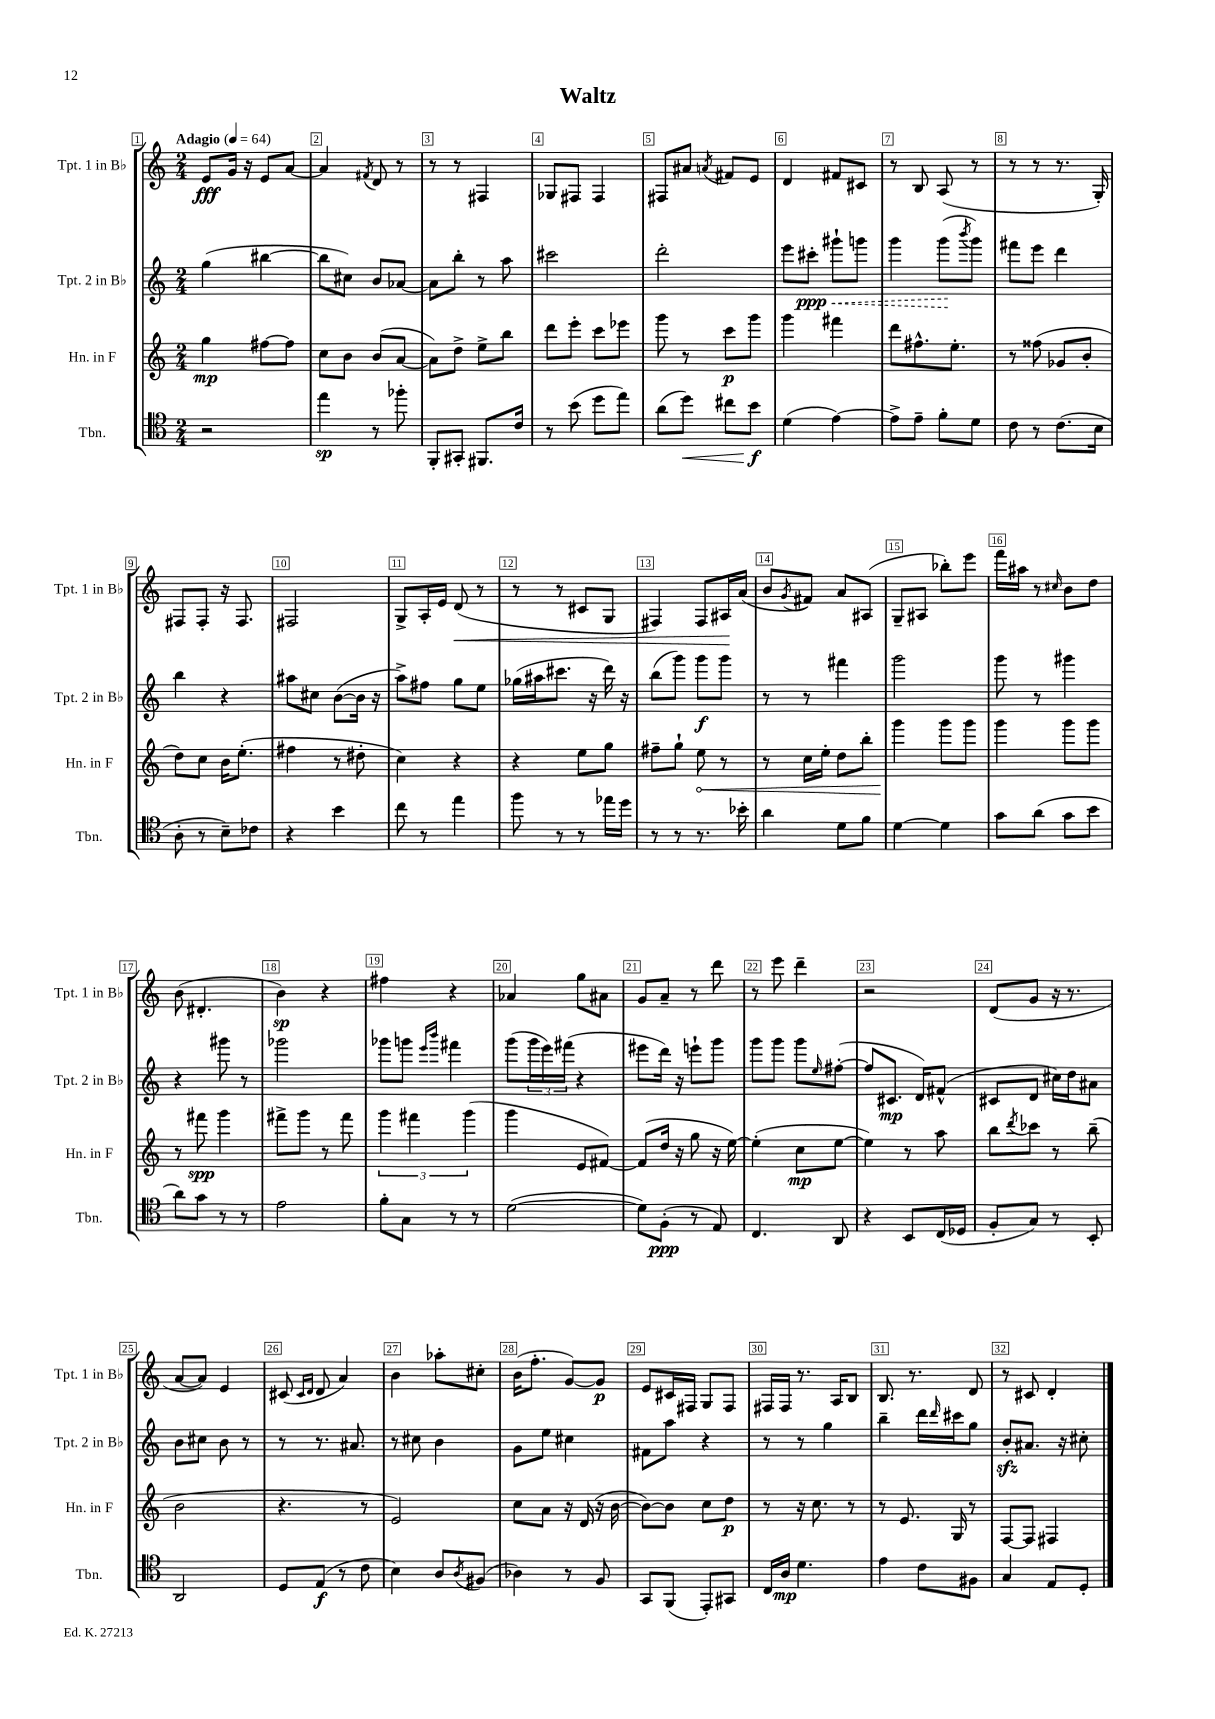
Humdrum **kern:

**kern	**dynam	**kern	**dynam	**kern	**dynam	**kern	**dynam
*part4	*part4	*part3	*part3	*part2	*part2	*part1	*part1
*staff4	*staff4	*staff3	*staff3	*staff2	*staff2	*staff1	*staff1
*I"Tbn.	*	*I"Hn. in F	*	*I"Tpt. 2 in B♭	*	*I"Tpt. 1 in B♭	*
*I'Tbn.	*	*I'Hn. in F	*	*I'Tpt. 2 in B♭	*	*I'Tpt. 1 in B♭	*
*clefC4	*	*clefG2	*	*clefG2	*	*clefG2	*
*k[]	*	*k[]	*	*k[]	*	*k[]	*
*M2/4	*	*M2/4	*	*M2/4	*	*M2/4	*
*MM64	*	*MM64	*	*MM64	*	*MM64	*
=1	=1	=1	=1	=1	=1	=1	=1
!	!	!	!	!	!	!LO:TX:a:B:t=Adagio	!
2r	.	4gg\	mp	(4gg\	.	8e/L	fff
.	.	.	.	.	.	16g/Jk	.
.	.	.	.	.	.	16r	.
.	.	[8ff#X\L	.	[4bb#X\	.	8e/L	.
.	.	8ff#\J]	.	.	.	[8a/J	.
=2	=2	=2	=2	=2	=2	=2	=2
4ee\	sp	8cc\L	.	8bb#\L]	.	4a/]	.
.	.	8b\J	.	8cc#X\J)	.	.	.
.	.	.	.	.	.	8qf#X/	.
8r	.	(8b/L	.	8b/L	.	8d/	.
8ff-X'\	.	[8a/J	.	[8a-X/J	.	8r	.
=3	=3	=3	=3	=3	=3	=3	=3
8FF'/L	.	8a\L])	.	8a-\L]	.	8r	.
8GG#X'/J	.	8dd^\J	.	8bb'\J	.	8r	.
8.FF#X/L	.	8ee^\L	.	8r	.	4F#X/	.
.	.	8bb\J	.	8aa\	.	.	.
16c/Jk	.	.	.	.	.	.	.
=4	=4	=4	=4	=4	=4	=4	=4
8r	.	8ddd\L	.	2ccc#X\	.	8G-X/L	.
(8b\	.	8eee'\J	.	.	.	8F#X/J	.
8dd\L	.	8ccc\L	.	.	.	4F#/	.
8ee\J)	.	8eee-X\J	.	.	.	.	.
=5	=5	=5	=5	=5	=5	=5	=5
(8a\L	.	8ggg\	.	2ddd'\	.	8F#X/L	.
!	!LO:HP:b	!	!	!	!	!	!
8dd\J)	<	8r	.	.	.	8a#X/J	.
.	.	.	.	.	.	8qan/	.
8cc#X\L	.	8ccc\L	p	.	.	8f#X/L	.
8b\J	f	8ggg\J	.	.	.	8e/J	.
.	[	.	.	.	.	.	.
=6	=6	=6	=6	=6	=6	=6	=6
(4d\	.	4ggg\	.	8eee\L	.	4d/	.
.	.	.	.	8ccc#X'\J	ppp	.	.
!	!	!	!	!	!LO:HP:b	!	!
[4e\)	.	4fff#X\	.	8ggg#X`\L	<	8f#X/L	.
.	.	.	.	8gggn\J	.	8c#X/J	.
=7	=7	=7	=7	=7	=7	=7	=7
8e^\L]	.	8ddd\L	.	4ggg\	.	8r	.
8e~\J	.	8.ff#X^^\	.	.	.	8B/	.
8f'\L	.	.	.	(8ggg\L	.	(8A/	.
.	.	8.ee'\J	.	.	.	.	.
.	.	.	.	8qbbb/	.	.	.
8d\J	.	.	.	8ggg\J)	[	8r	.
=8	=8	=8	=8	=8	=8	=8	=8
8c\	.	8r	.	8fff#X\L	.	8r	.
8r	.	(8ff##X\	.	8eee\J	.	8r	.
(8.c\L	.	8g-X/L	.	4ddd\	.	8.r	.
.	.	8b'/J	.	.	.	.	.
16B\Jk	.	.	.	.	.	16G'/)	.
!!LO:LB:g=z
=9	=9	=9	=9	=9	=9	=9	=9
8A'\	.	8dd\L)	.	4bb\	.	8F#X/L	.
8r	.	8cc\J	.	.	.	8F#'/J	.
8B~\L)	.	16b\KL	.	4r	.	16r	.
.	.	(8.ee'\J	.	.	.	8.F#/	.
8c-X\J	.	.	.	.	.	.	.
=10	=10	=10	=10	=10	=10	=10	=10
4r	.	4ff#X\	.	8aa#X\L	.	2F#X/	.
.	.	.	.	8cc#X\J	.	.	.
4b\	.	8r	.	([8b\L	.	.	.
.	.	8dd#X'\	.	16b\Jk]	.	.	.
.	.	.	.	16r	.	.	.
=11	=11	=11	=11	=11	=11	=11	=11
8cc\	.	4cc\)	.	8aa^\L)	.	8G^/L	.
8r	.	.	.	8ff#X\J	.	16A'/L	.
.	.	.	.	.	.	16e/JJ	.
!	!	!	!	!	!	!	!LO:HP:b
4ee\	.	4r	.	8gg\L	.	(8d/	<
.	.	.	.	8ee\J	.	8r	.
=12	=12	=12	=12	=12	=12	=12	=12
8ff\	.	4r	.	(16gg-X\LL	.	8r	.
.	.	.	.	16aa#X\J	.	.	.
8r	.	.	.	8.ccc#X\J	.	8r	.
8r	.	8ee\L	.	.	.	8c#X/L	.
.	.	.	.	16r	.	.	.
16ee-X\LL	.	8gg\J	.	16ddd\)	.	8G/J	.
16dd\JJ	.	.	.	16r	.	.	.
=13	=13	=13	=13	=13	=13	=13	=13
8r	.	8ff#X~\L	.	(8bb\L	.	4F#X/)	.
8r	.	8gg`\J	.	8ggg\J)	.	.	.
!	!	!	!LO:HP:b	!	!	!	!
8.r	.	8ee\	<	8ggg\L	f	8F#/L	.
.	.	8r	.	8ggg\J	.	16A#X/L	.
16b-X'\	.	.	.	.	.	(16a/JJ	[
=14	=14	=14	=14	=14	=14	=14	=14
4a\	.	8r	.	8r	.	8b/L	.
.	.	.	.	.	.	8qg/	.
.	.	16cc\LL	.	8r	.	8f#X/J)	.
.	.	16ee'\JJ	.	.	.	.	.
8d\L	.	8dd\L	.	4fff#X\	.	8a/L	.
8f\J	.	8bb'\J	.	.	.	(8A#X/J	.
=15	=15	=15	=15	=15	=15	=15	=15
[4d\	.	4ggg\	.	2ggg\	.	8G~/L	.
.	.	.	.	.	.	8A#X/J	.
4d\]	.	8ggg\L	[	.	.	8bb-X'\L)	.
.	.	8ggg\J	.	.	.	8eee\J	.
=16	=16	=16	=16	=16	=16	=16	=16
8g\L	.	4ggg\	.	8ggg\	.	16fff\LL	.
.	.	.	.	.	.	16aa#X\JJ	.
(8a\J	.	.	.	8r	.	8r	.
.	.	.	.	.	.	16qqcc#X/	.
8g\L	.	8ggg\L	.	4ggg#X\	.	8b\L	.
8b\J	.	8ggg\J	.	.	.	8dd\J	.
!!LO:LB:g=z
=17	=17	=17	=17	=17	=17	=17	=17
8a\L)	.	8r	.	4r	.	(8b\	.
8g\J	.	8fff#X\	spp	.	.	4.d#X'/	.
8r	.	4ggg\	.	8ggg#X\	.	.	.
8r	.	.	.	8r	.	.	.
=18	=18	=18	=18	=18	=18	=18	=18
2e\	.	8fff#X^\L	.	2ggg-X\	.	4b\)	sp
.	.	8ggg\J	.	.	.	.	.
.	.	8r	.	.	.	4r	.
.	.	8fff#\	.	.	.	.	.
=19	=19	=19	=19	=19	=19	=19	=19
8f'\L	.	6ggg\	.	8ggg-X\L	.	4ff#X\	.
8G\J	.	.	.	8gggn\J	.	.	.
.	.	6fff#X\	.	.	.	.	.
.	.	.	.	16qqeee/LL	.	.	.
.	.	.	.	16qqbbb/JJ	.	.	.
8r	.	.	.	4fff#X\	.	4r	.
.	.	(6ggg\	.	.	.	.	.
8r	.	.	.	.	.	.	.
=20	=20	=20	=20	=20	=20	=20	=20
([2d\	.	4ggg\	.	(8ggg\L	.	4a-X/	.
.	.	.	.	24ggg\L	.	.	.
.	.	.	.	24eee\)	.	.	.
.	.	.	.	(24fff#X\JJ	.	.	.
.	.	8e/L	.	4r	.	8gg\L	.
.	.	[8f#X/J)	.	.	.	8a#X\J	.
=21	=21	=21	=21	=21	=21	=21	=21
8d\L])	.	(8f#/L]	.	8eee#X\L	.	8g/L	.
(8F'\J	ppp	16dd/Jk	.	16ddd\Jk)	.	8a~/J	.
.	.	16r	.	16r	.	.	.
8r	.	8gg\	.	8eeen`\L	.	8r	.
8E/)	.	16r	.	8ggg\J	.	8ddd\	.
.	.	[16ee\)	.	.	.	.	.
=22	=22	=22	=22	=22	=22	=22	=22
4.C/	.	(4ee'\]	.	8ggg\L	.	8r	.
.	.	.	.	8ggg\J	.	8eee\	.
.	.	8cc\L	mp	8ggg\L	.	4ddd~\	.
.	.	.	.	16qqee/	.	.	.
8AA/	.	[8ee\J	.	([8ff#X'\J	.	.	.
=23	=23	=23	=23	=23	=23	=23	=23
4r	.	4ee\])	.	8ff#/L]	.	2r	.
.	.	.	.	8.c#X/J	mp	.	.
8BB/L	.	8r	.	.	.	.	.
.	.	.	.	16d/KL)	.	.	.
(16C/L	.	8aa\	.	(8f#X^^/J	.	.	.
16D-X/JJ	.	.	.	.	.	.	.
=24	=24	=24	=24	=24	=24	=24	=24
8F'/L	.	8bb\L	.	8c#X/L	.	(8d/L	.
.	.	8qddd/	.	.	.	.	.
8G/J)	.	8ccc-X\J	.	8d/J	.	8g/J	.
8r	.	8r	.	16cc#X\LL)	.	16r	.
.	.	.	.	16dd\J	.	8.r	.
8BB'/	.	(8bb~\	.	8a#X\J	.	.	.
!!LO:LB:g=z
=25	=25	=25	=25	=25	=25	=25	=25
2AA/	.	2b\	.	8b\L	.	[8a/L	.
.	.	.	.	8cc#X\J	.	8a/J])	.
.	.	.	.	8b\	.	4e/	.
.	.	.	.	8r	.	.	.
=26	=26	=26	=26	=26	=26	=26	=26
8D/L	.	4.r	.	8r	.	(8c#X/	.
.	.	.	.	.	.	16qqc#/LL	.
.	.	.	.	.	.	16qqd/JJ	.
(8E/J	f	.	.	8.r	.	8d/	.
8r	.	.	.	.	.	4a/)	.
.	.	.	.	8.a#X/	.	.	.
8c\	.	8r	.	.	.	.	.
=27	=27	=27	=27	=27	=27	=27	=27
4B\)	.	2e/)	.	8r	.	4b\	.
.	.	.	.	8cc#X\	.	.	.
8A/L	.	.	.	4b\	.	8aa-X'\L	.
8qA/	.	.	.	.	.	.	.
(8F#X/J	.	.	.	.	.	8cc#X'\J	.
=28	=28	=28	=28	=28	=28	=28	=28
4A-X\)	.	8cc\L	.	8g\L	.	(16b\KL	.
.	.	.	.	.	.	8.ff'\J	.
.	.	8a\J	.	8ee\J	.	.	.
8r	.	16r	.	4cc#X\	.	[8g/L)	.
.	.	(16d/	.	.	.	.	.
8F/	.	16r	.	.	.	8g/J]	p
.	.	[16b\	.	.	.	.	.
=29	=29	=29	=29	=29	=29	=29	=29
8GG/L	.	8b\L_)	.	8f#X\L	.	8e/L	.
(8FF/J	.	8b\J]	.	8aa\J	.	16c#X/L	.
.	.	.	.	.	.	16F#X/JJ	.
8EE'/L)	.	8cc\L	.	4r	.	8G/L	.
8GG#X/J	.	8dd\J	p	.	.	8F#/J	.
=30	=30	=30	=30	=30	=30	=30	=30
16C/LL	.	8r	.	8r	.	16F#X/LL	.
16A/JJ	mp	.	.	.	.	16F#/JJ	.
4.d\	.	16r	.	8r	.	8.r	.
.	.	8.cc\	.	.	.	.	.
.	.	.	.	4gg\	.	.	.
.	.	.	.	.	.	16A/KL	.
.	.	8r	.	.	.	8B/J	.
=31	=31	=31	=31	=31	=31	=31	=31
4e\	.	8r	.	4bb~\	.	8.B/	.
.	.	8.e/	.	.	.	.	.
.	.	.	.	.	.	8.r	.
8c\L	.	.	.	16ddd\LL	.	.	.
.	.	.	.	16qqddd/	.	.	.
.	.	16G/	.	16ccc#X\J	.	.	.
8F#X\J	.	8r	.	8gg\J	.	8d/	.
=32	=32	=32	=32	=32	=32	=32	=32
4G/	.	[8F/L	.	8bzz'/L	.	8r	.
.	.	8F/J]	.	8.a#X/J	.	8c#X/	.
8E/L	.	4F#X/	.	.	.	4d'/	.
.	.	.	.	16r	.	.	.
8D'/J	.	.	.	8cc#X'\	.	.	.
==	==	==	==	==	==	==	==
*-	*-	*-	*-	*-	*-	*-	*-
